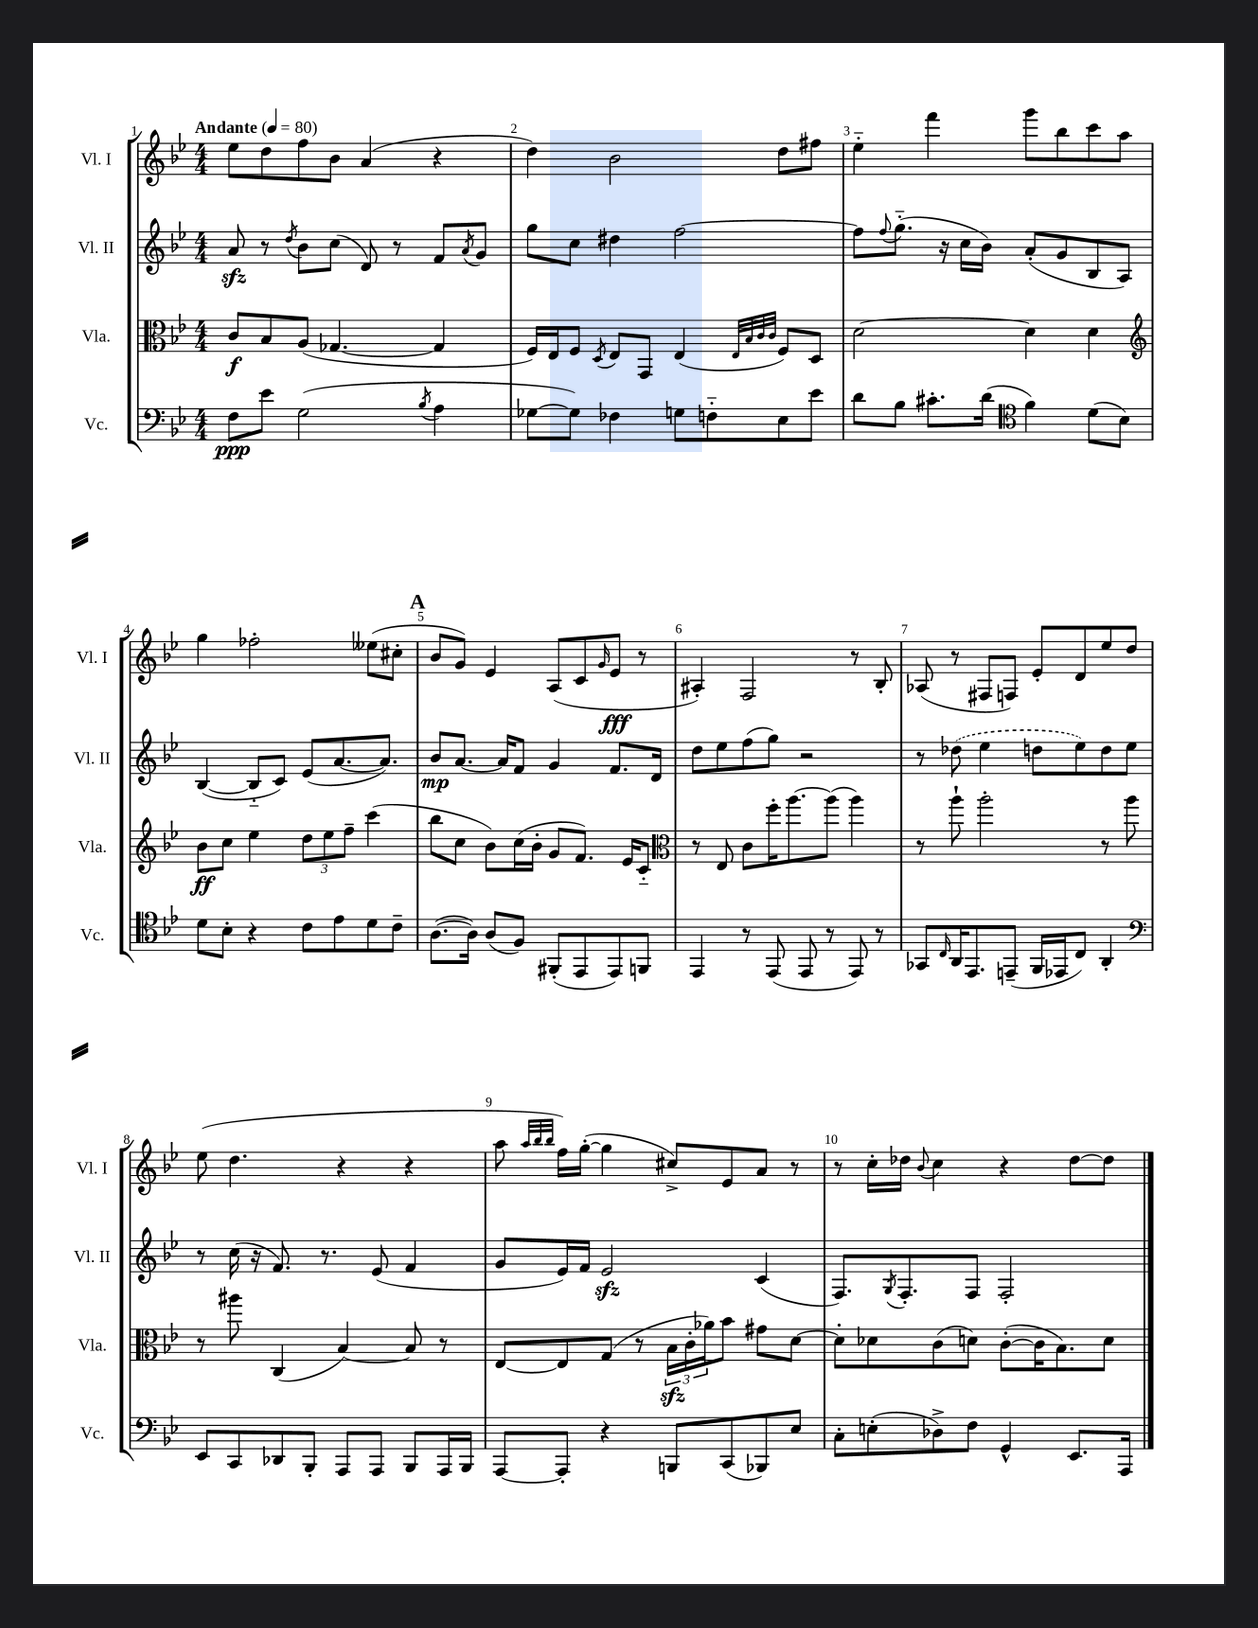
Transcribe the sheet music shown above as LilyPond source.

<<
\new StaffGroup <<
\new Staff = "s0" \with { instrumentName = "Vl. I" shortInstrumentName = "Vl. I" } {
    \clef treble \key bes \major \numericTimeSignature \time 4/4 \tempo "Andante" 4 = 80
    ees''8 d''8 f''8 bes'8 a'4( r4 |
    d''4) bes'2 d''8 fis''8 |
    ees''4-_ f'''4 g'''8 bes''8 c'''8 a''8 |
    g''4 fes''2-. eeses''8( cis''8-. |
    \mark \markup { \bold "A" } bes'8 g'8) ees'4 a8( c'8 \grace { g'16 } ees'8\fff r8 |
    ais4-.) f2 r8 bes8-. |
    aes8( r8 fis8 f8) ees'8-. d'8 ees''8 d''8 |
    ees''8( d''4. r4 r4 |
    a''8 \grace { a''32 bes''32 bes''32 } f''16) g''16~-.( g''4 cis''8->) ees'8 a'8 r8 |
    r8 c''16-. des''16 \appoggiatura { bes'8 } c''4 r4 des''8~ des''8 \bar "|." |
}
\new Staff = "s1" \with { instrumentName = "Vl. II" shortInstrumentName = "Vl. II" } {
    \clef treble \key bes \major \numericTimeSignature \time 4/4
    a'8\sfz r8 \acciaccatura { d''8 } bes'8 c''8( d'8) r8 f'8 \acciaccatura { a'8 } g'8 |
    g''8 c''8 dis''4 f''2~ |
    f''8 \appoggiatura { f''8 } g''8.-_( r16 c''16 bes'16) a'8-.( g'8 bes8 a8) |
    bes4~( bes8-_ c'8) ees'8( a'8.~ a'8.) |
    \mark \markup { \bold "A" } bes'8\mp a'8.~ a'16 f'8 g'4 f'8. d'16 |
    d''8 ees''8 f''8( g''8) r2 |
    r8 \once \slurDashed des''8( ees''4 d''8 ees''8) d''8 ees''8 |
    r8 c''16( r16 f'8.) r8. ees'8( f'4 |
    g'8 ees'16) f'16 ees'2\sfz c'4( |
    f8.) \acciaccatura { g8 } f8.-. f8 f2-. \bar "|." |
}
\new Staff = "s2" \with { instrumentName = "Vla." shortInstrumentName = "Vla." } {
    \clef alto \key bes \major \numericTimeSignature \time 4/4
    c'8\f bes8 a8( ges4.~ ges4 |
    f16) ees16 f8 \acciaccatura { d8 } ees8 g,8 ees4( \grace { ees32 bes32 c'32 c'32 } f8) d8 |
    d'2~ d'4 d'4 |
    \clef treble bes'8\ff c''8 ees''4 \tuplet 3/2 { d''8 ees''8 f''8-- } c'''4( |
    \mark \markup { \bold "A" } bes''8 c''8 bes'8) c''16( bes'16-. g'8 f'8.) ees'16 c'8-_ |
    \clef alto r8 ees8 c'8 f''16-. a''8.~ a''8( a''4) |
    r8 a''8-! a''2-. r8 a''8 |
    r8 ais''8 c4( bes4~) bes8 r8 |
    ees8~ ees8 g8( r8 \tuplet 3/2 { bes16\sfz c'16-. aes'16) } bes'8 gis'8 d'8~ |
    d'8-. des'8 c'8( d'8) c'8~-.( c'16 bes8.) d'8 \bar "|." |
}
\new Staff = "s3" \with { instrumentName = "Vc." shortInstrumentName = "Vc." } {
    \clef bass \key bes \major \numericTimeSignature \time 4/4
    f8\ppp ees'8 g2( \acciaccatura { bes8 } a4 |
    ges8~ ges8) fes4 g8 f8-_ ees8 ees'8 |
    d'8 bes8 cis'8.-. d'16( \clef tenor f'4) d'8( bes8) |
    d'8 bes8-. r4 c'8 ees'8 d'8 c'8-- |
    \mark \markup { \bold "A" } a8.~( a16) a8( f8) fis,8-.( ees,8 ees,8) f,8 |
    ees,4 r8 ees,8( ees,8 r8 ees,8) r8 |
    ges,8 \grace { c16 } a,16 ees,8. e,8--( f,16 ees,16 c8) a,4-. |
    \clef bass ees,8 c,8 des,8 bes,,8-. a,,8 a,,8 bes,,8 a,,16 bes,,16 |
    a,,8~ a,,8-. r4 b,,8 c,8( bes,,8) ees8 |
    c8-. e8-.( des8->) f8 g,4-^ ees,8. a,,16 \bar "|." |
}
>>
>>
\layout { \context { \Score \override BarNumber.break-visibility = ##(#f #t #t) barNumberVisibility = #all-bar-numbers-visible } }
